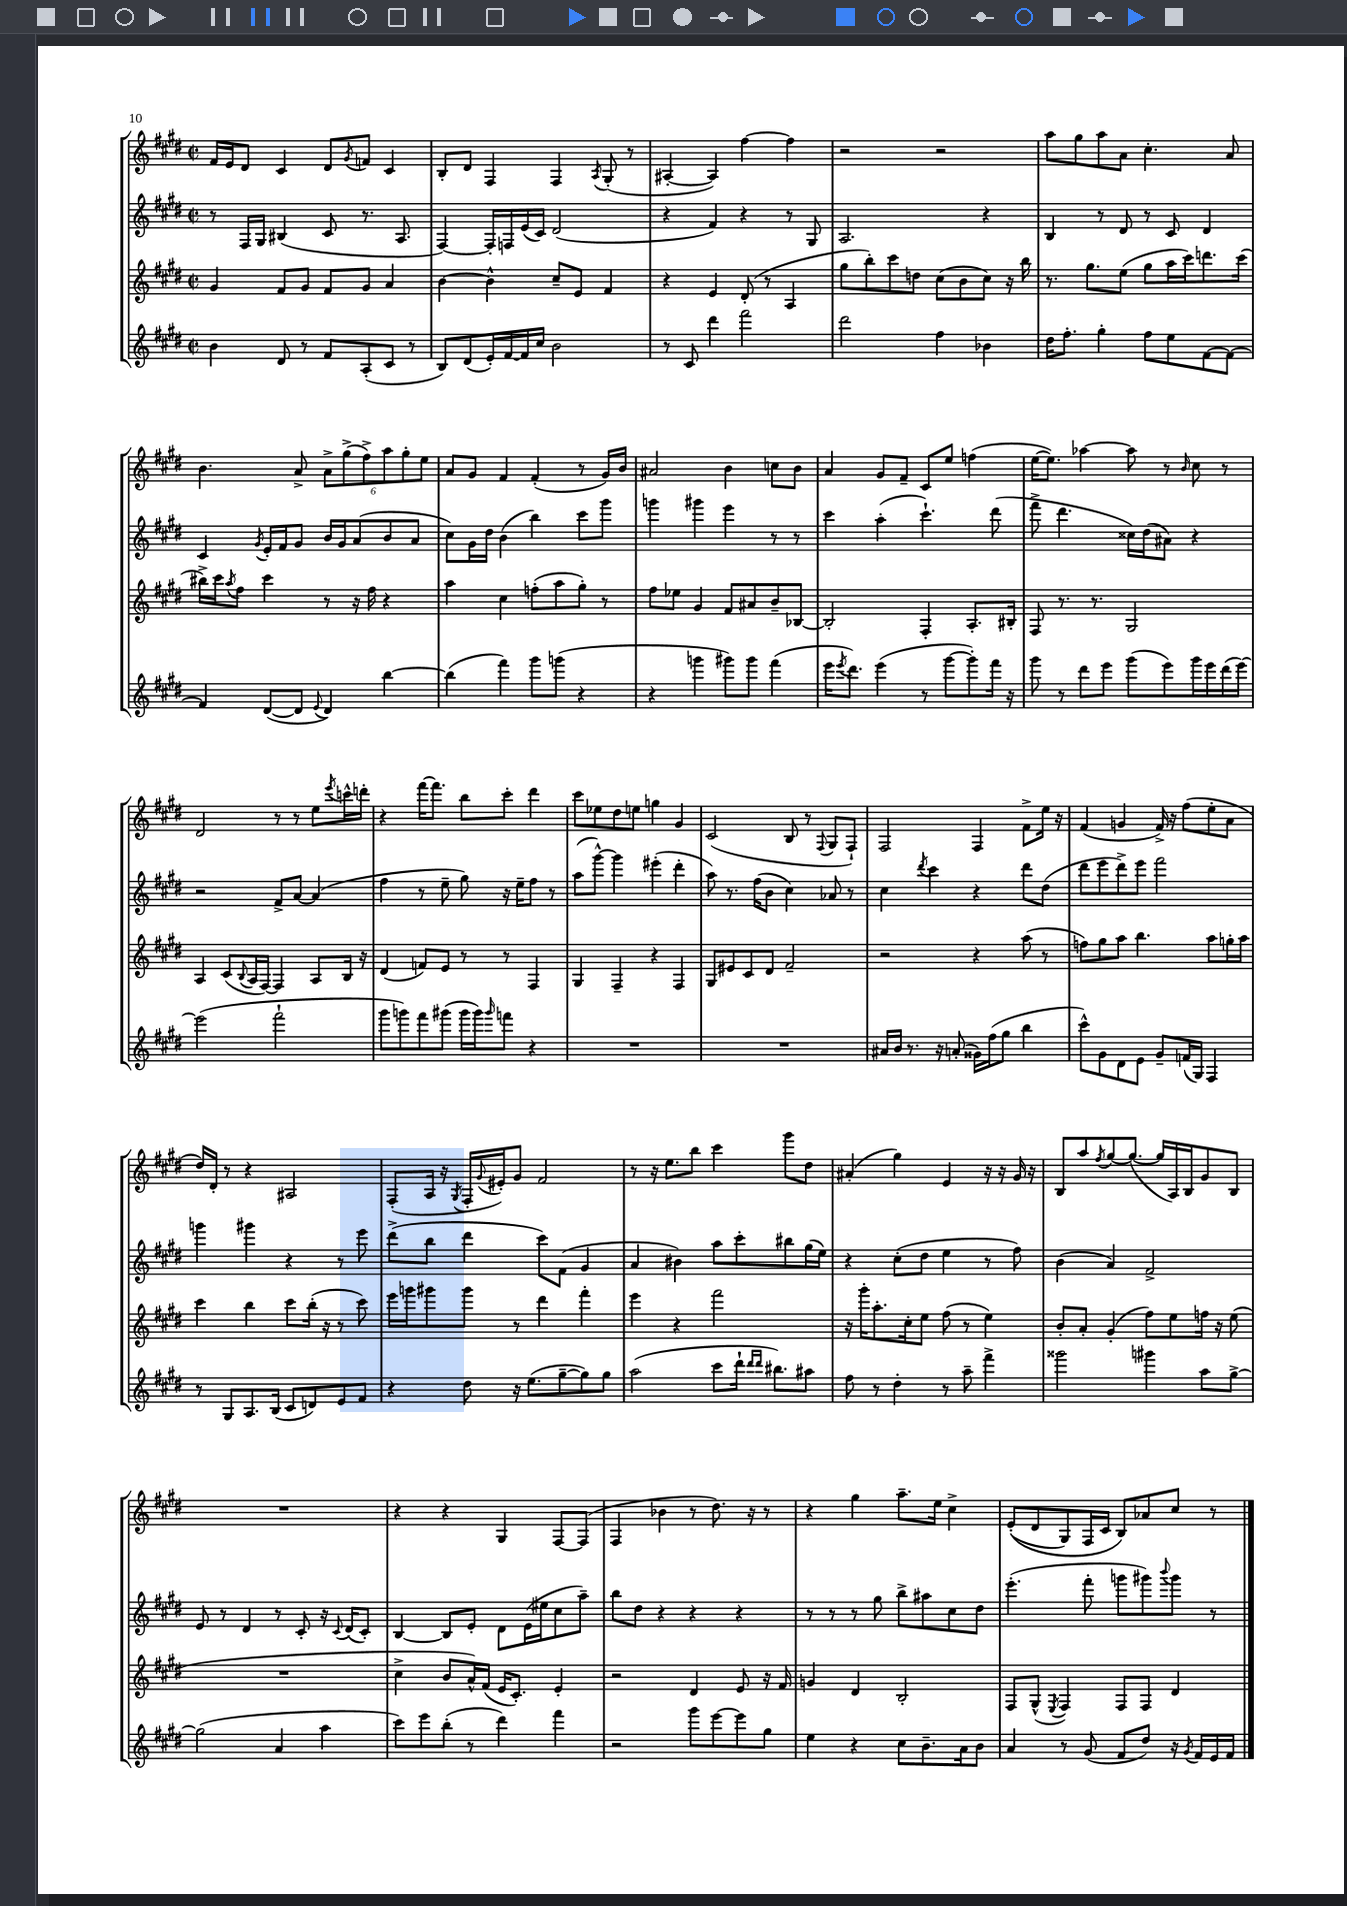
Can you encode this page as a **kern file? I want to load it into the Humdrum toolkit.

**kern	**kern	**kern	**kern
*part4	*part3	*part2	*part1
*staff4	*staff3	*staff2	*staff1
*clefG2	*clefG2	*clefG2	*clefG2
*k[f#c#g#d#]	*k[f#c#g#d#]	*k[f#c#g#d#]	*k[f#c#g#d#]
*M2/2	*M2/2	*M2/2	*M2/2
*met(c|)	*met(c|)	*met(c|)	*met(c|)
=20	=20	=20	=20
4b\	4g#/	8r	16f#/LL
.	.	.	16e/J
.	.	16F#/LL	8d#/J
.	.	16G#/JJ	.
8d#/	8f#/L	(4B#X/	4c#/
8r	8g#/J	.	.
8f#/L	8f#/L	8c#/	8d#/L
.	.	.	8qg#/
(8A'/	8g#/J	8.r	8fn/J
8c#/J	4a/	.	4c#/
.	.	8.A/	.
8r	.	.	.
=21	=21	=21	=21
8B/L)	[4b\	[4F#/)	8B'/L
(8d#/	.	.	8d#/J
16e'/L)	4b^^\]	16F#'/LL]	4F#/
[16f#/	.	16Fn/	.
16f#/]	.	(16e/	.
16cc#/JJ	.	16c#/JJ)	.
2b\	8cc#~/L	(2d#/	4F#/
.	8e/J	.	.
.	.	.	8qA/
.	4f#/	.	(8G#'/
.	.	.	8r
=22	=22	=22	=22
8r	4r	4r	[4A#X'/
8c#/	.	.	.
4ddd#\	4e/	4f#/)	4A#/])
2fff#\	(8d#'/	4r	[4ff#\
.	8r	.	.
.	4A/	8r	4ff#\]
.	.	8G#/	.
=23	=23	=23	=23
2ddd#\	8gg#\L	2.A/	2r
.	8bb'\)	.	.
.	8ccc#\	.	.
.	8ddn\J	.	.
4ff#\	(8cc#\L	.	2r
.	8b\	.	.
4b-X\	8cc#\J)	4r	.
.	16r	.	.
.	16bb\	.	.
=24	=24	=24	=24
16dd#\KL	8.r	4B/	8aa\L
8.ff#'\J	.	.	.
.	.	.	8gg#\
.	8.gg#\L	.	.
4gg#'\	.	8r	8aa\
.	(8ee\J	8d#/	8a\J
8ff#\L	8gg#\L	8r	4.cc#'\
8ee\	16aa\L	8c#/	.
.	16ccc#\J)	.	.
[8f#\	8.dddn\	4d#/	.
8f#\J_	.	.	8a/
.	(16ccc#\Jk	.	.
!!LO:LB:g=z
=25	=25	=25	=25
4f#/]	16bb#X^\LL)	4c#/	4.b\
.	16ccc#\J	.	.
.	8qaa/	.	.
.	8ff#\J	.	.
.	.	8qg#/	.
([8d#/L	4ccc#\	16e'/LL	.
.	.	16f#/J	.
8d#/J]	.	8g#/J	8a^/
8qqe/	.	.	.
4d#/)	8r	16b/LL	12a^\L
.	.	16g#/J	.
.	.	.	(12gg#^\
.	16r	(8a/	.
.	.	.	12ff#^\)
.	16ff#\	.	.
[4bb\	4r	8b/	12aa\
.	.	.	12gg#'\
.	.	8a/J	.
.	.	.	12ee\J
=26	=26	=26	=26
(4bb\]	4aa\	8cc#\L)	8a/L
.	.	16g#\L	8g#/J
.	.	16dd#\JJ	.
4fff#\)	4cc#\	(4b\	4f#/
8ggg#\L	(8ffn'\L	4bb\)	(4f#'/
(8gggn\J	8aa\	.	.
4r	8gg#'\J)	8ccc#\L	8r
.	8r	8ggg#\J	16g#/LL)
.	.	.	16b/JJ
=27	=27	=27	=27
4r	8ff#\L	4gggn\	2a#X/
.	8ee-X\J	.	.
4gggn\	4g#/	4ggg#X\	.
8ggg#X\L)	8f#/L	4eee\	4b\
8ggg#\J	8a#X/	.	.
(4fff#\	8b~/	8r	8ccn\L
.	[8B-X/J	8r	8b\J
=28	=28	=28	=28
16eee\KL	2B-'/]	4ccc#\	4a/
8qeee/	.	.	.
8.ddd#\J)	.	.	.
(4eee\	.	(4aa'\	8g#/L
.	.	.	8f#~/J
8r	4F#'/	4.ccc#`\)	8c#/L
[8ggg#\L	.	.	8ee/J
8ggg#'\])	8.A'/L	.	(4ffn\
16fff#\Jk	.	(8ddd#\	.
16r	16B#X'/Jk	.	.
=29	=29	=29	=29
8ggg#\	8F#/	8fff#^\	[16ee\KL
.	.	.	8.ee\J])
8r	8.r	4.ddd#\	.
8ddd#\L	.	.	[4aa-X\
.	8.r	.	.
8eee\J	.	.	.
(8ggg#\L	2G#/	16cc##X\LL)	8aa-\]
.	.	(16dd#\J	.
8eee\)	.	8a#X\J)	8r
.	.	.	16qqb/
16ggg#\L	.	4r	8cc#\
16eee\	.	.	.
(16ddd#\	.	.	8r
[16eee\JJ)	.	.	.
!!LO:LB:g=z
=30	=30	=30	=30
(2eee\]	4A/	2r	2d#/
.	(8c#/L	.	.
.	8qqB/	.	.
.	16A/L	.	.
.	[16F#/JJ)	.	.
2fff#`\	4F#/]	8f#^/L	8r
.	.	[8a/J	8r
.	8A/L	(4a/]	8ee\L
.	.	.	8qeee/
.	16B/Jk	.	16cccn^^\L
.	16r	.	16dddn'\JJ
=31	=31	=31	=31
8ggg#\L	(4d#/	4ff#\	4r
8gggn\)	.	.	.
8fff#\	8fn/L)	8r	[16fff#\KL
.	.	.	8.fff#\J]
(8ggg#X\J	8e/J	8ee~\	.
16ggg#\LL	8r	8gg#\)	8bb\L
16ggg#\J)	.	.	.
16qqggg#/	.	.	.
8fffn\J	8r	16r	8ccc#'\J
.	.	16ee~\KL	.
4r	4F#/	8ff#\J	4ddd#\
.	.	8r	.
=32	=32	=32	=32
1r	4G#/	(8aa\L	8ccc#\L
.	.	[8ggg#^^\J)	8ee-X\
.	4F#~/	4ggg#\]	8dd#\
.	.	.	8een\J
.	4r	(4eee#X'\	4ggn\
.	4F#/	4ddd#'\	4g#/
=33	=33	=33	=33
1r	8G#/L	8aa\)	(2c#/
.	8e#X/	8.r	.
.	8c#/	.	.
.	.	(16ff#\KL	.
.	8d#/J	8b\J	.
.	2f#~/	4cc#\)	8B/
.	.	.	8r
.	.	.	8qqF#/
.	.	8a-X/	8G#/L
.	.	8r	8F#`/J)
=34	=34	=34	=34
16a#X/LL	2r	4cc#\	2F#/
16b/JJ	.	.	.
8.r	.	.	.
.	.	8qddd#/	.
.	.	4ccc#\	.
16r	.	.	.
(8an'/	.	.	.
16g##X\LL)	4r	4r	4F#/
(16ff#\J	.	.	.
8gg#\J	.	.	.
4bb\	(8aa\	8ddd#\L	8f#^\L
.	8r	(8dd#\J	16ee\Jk
.	.	.	16r
=35	=35	=35	=35
8ccc#^^\L)	8ffn\L)	8ddd#\L	(4f#/
8g#\	8gg#\	8eee\	.
8d#\	8aa\J	8ddd#^\)	4gn/
8e\J	4.bb\	8eee\J	.
8g#~/L	.	2fff#\	16f#^/)
.	.	.	16r
(16fn/L	.	.	(8ff#\L
16G#/JJ)	.	.	.
4F#/	8aa\L	.	8ee'\
.	16ggn'\L	.	8a\J
.	16aa\JJ	.	.
!!LO:LB:g=z
=36	=36	=36	=36
8r	4ccc#\	4gggn\	16dd#/LL)
.	.	.	16d#'/JJ
8G#/L	.	.	8r
8.A/	4bb\	4ggg#X\	4r
(16B/Jk	.	.	.
8c#/L	8ccc#\L	4r	2A#X/
8dn/)	(16bb'\Jk	.	.
.	16r	.	.
8e/	8r	8r	.
8f#/J	8ccc#\)	8eee\	.
=37	=37	=37	=37
4r	16eee\LL	(8ddd#^\L	(8F#'/L
.	16gggn\J	.	.
.	8ggg#X\	8bb\J	16A/Jk
.	.	.	16r
.	.	.	8qG#/
8dd#\	8ggg#\J	4ddd#\	16F#'/LL
.	.	.	8qqg#/
.	.	.	16e#X'/J)
16r	8r	.	8g#/J
(8.ee\L	.	.	.
.	4ddd#\	8ccc#\L)	2f#/
[8gg#~\	.	(8f#\J	.
8gg#\])	4fff#'\	4g#/	.
8gg#\J	.	.	.
=38	=38	=38	=38
(2aa\	4eee\	4a/	8r
.	.	.	16r
.	.	.	8.ee\L
.	4r	4b#X\)	.
.	.	.	8bb\J
8ccc#\L	2fff#\	8aa\L	4ccc#\
16ddd#`\Jk	.	8ccc#'\	.
16qqddd#/LL	.	.	.
16qqddd#/JJ	.	.	.
8.bb#X\L)	.	.	.
.	.	8bb#X\	8ggg#\L
8aa#X\J	.	(16gg#\L	8dd#\J
.	.	16ee\JJ)	.
=39	=39	=39	=39
8ff#\	16r	4r	(4a#X'/
.	16ggg#'\KL	.	.
8r	8.aa'\	.	.
4dd#'\	.	(8cc#'\L	4gg#\)
.	16cc#'\k	.	.
.	8ee\J	8dd#\J	.
8r	(8ff#\	4ee\	4e/
8aa~\	8r	.	.
4fff#^\	4ee\)	8r	16r
.	.	.	16r
.	.	8ff#\)	16g#/
.	.	.	16r
=40	=40	=40	=40
2ggg##X\	8b'/L	(4b\	8B/L
.	8a'/J	.	8aa/
.	.	.	8qff#/
.	(4g#'/	4a/)	[8gg#/
.	.	.	(8.gg#/J_
4ggg#X\	8ff#\L)	2f#^/	.
.	.	.	16gg#/LL]
.	8ee\	.	16A/)
.	.	.	16B/J
8aa\L	16ffn\Jk	.	8g#/
.	16r	.	.
[8gg#^\J	(8ee\	.	8B/J
!!LO:LB:g=z
=41	=41	=41	=41
(2gg#\]	1r	8e/	1r
.	.	8r	.
.	.	4d#/	.
4a/	.	8r	.
.	.	8c#'/	.
4aa\	.	16r	.
.	.	8qqc#/	.
.	.	(16d#/KL	.
.	.	8c#'/J)	.
=42	=42	=42	=42
8ccc#\L)	4cc#^\	[4B/	4r
8eee\	.	.	.
(8bb'\J	8b/L	8B/L]	4r
8r	16a^^/L)	8e'/J	.
.	(16f#/JJ	.	.
4ddd#\)	16e/KL	8d#\L	4G#/
.	8.c#'/J)	.	.
.	.	(16e\L	.
.	.	16ee#X\J	.
4fff#\	4e'/	8cc#\	[8F#/L
.	.	8aa~\J)	(8F#/J]
=43	=43	=43	=43
2r	2r	8bb\L	4F#/
.	.	8dd#\J	.
.	.	4r	4b-X\
8ggg#\L	4d#/	4r	8r
[8eee\	.	.	8.dd#\)
8eee\]	8e/	4r	.
.	.	.	16r
8gg#\J	16r	.	8r
.	16f#/	.	.
=44	=44	=44	=44
4ee\	4gn/	8r	4r
.	.	8r	.
4r	4d#/	8r	4gg#\
.	.	8gg#\	.
8cc#\L	2B'/	8bb^\L	8.aa~\L
8.b~\	.	8aa#X\	.
.	.	.	16ee\Jk
.	.	8cc#\	4cc#^\
16a\k	.	.	.
8b\J	.	8dd#\J	.
=45	=45	=45	=45
4a/	8F#/L	(4.eee'\	((8e'/L
.	(8G#^^/J	.	8d#/
.	8qE/	.	.
8r	4F#/)	.	8G#/)
(8g#/	.	8fff#'\	16F#/L
.	.	.	16c#/JJ
8f#/L	8F#/L	8gggn\L	8B/L)
8dd#/J)	8F#/J	8ggg#X\)	8a-X/
.	.	8qqbbb/	.
16r	4d#/	8ggg#\J	8cc#/J
8qg#/	.	.	.
16f#/LL	.	.	.
16e/	.	8r	8r
16f#/JJ	.	.	.
==	==	==	==
*-	*-	*-	*-
